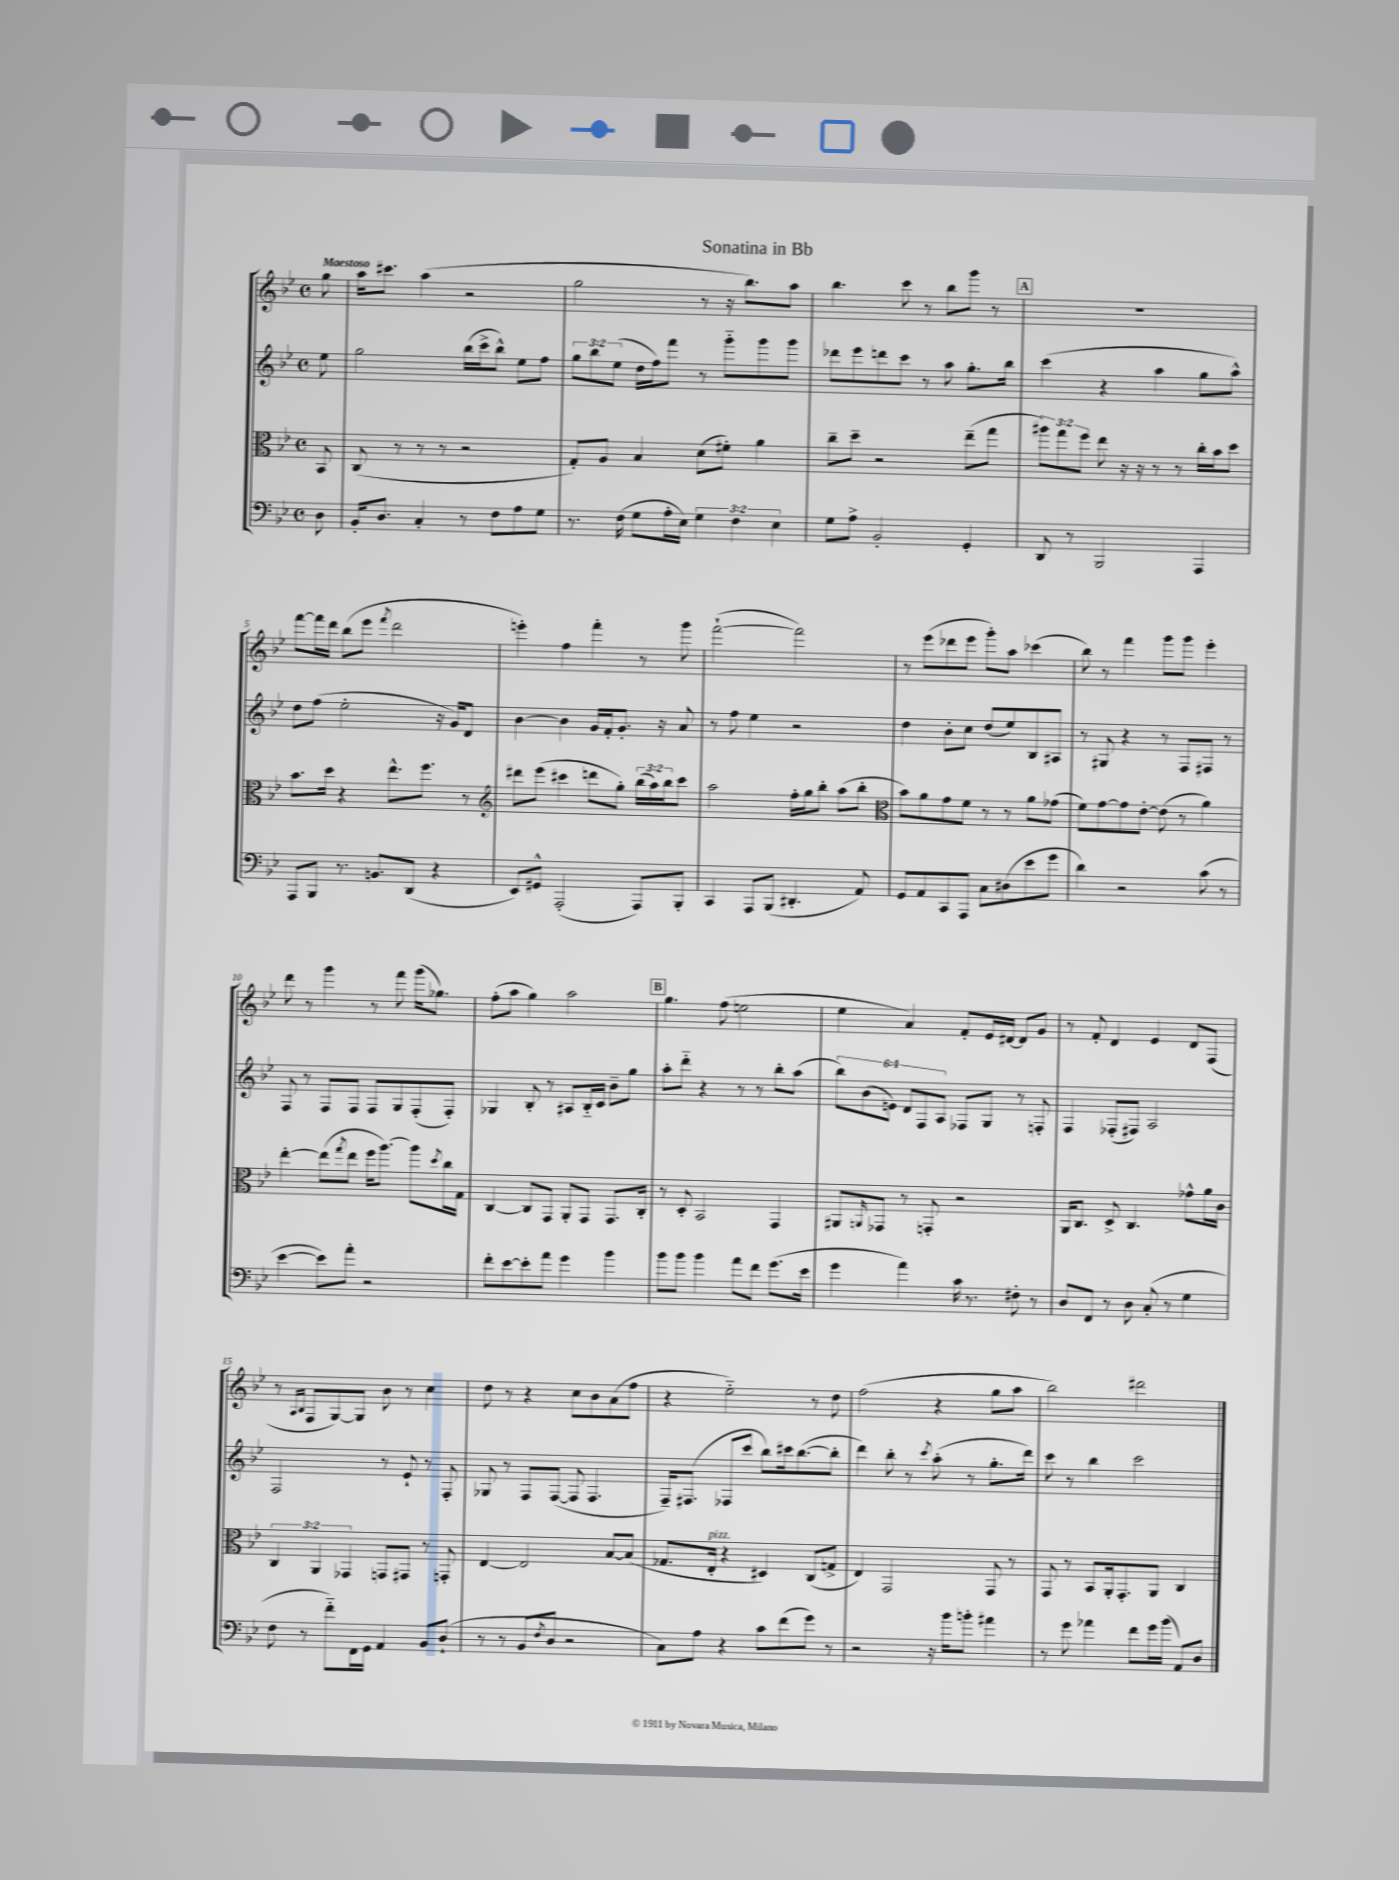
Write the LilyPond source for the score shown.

\header { title = "Sonatina in Bb" }
<<
\new StaffGroup <<
\new Staff = "s0" {
    \clef treble \key bes \major \defaultTimeSignature \time 4/4 \partial 8 \tempo "Maestoso"
    g''8 |
    a''16 cis'''8. a''4( r2 |
    g''2 r8 r16 bes''8.) a''8 |
    bes''4. c'''8 r8 bes''8 g'''8 r8 |
    \mark \markup { \box "A" } R1 |
    f'''8~ f'''16 d'''16 bes''8( ees'''8 \acciaccatura { f'''8 } d'''2 |
    e'''4-.) f''4 f'''4-. r8 g'''8 |
    f'''2~-!( f'''2) |
    r8 ees'''8( des'''8 ees'''8 g'''8-.) a''8 ces'''4( |
    bes''8) r8 f'''4 g'''8 g'''8 ees'''4-. |
    d'''8 r8 g'''4 r8 f'''8 g'''16( ges''8.) |
    f''8-.( a''8 g''4) a''2 |
    \mark \markup { \box "B" } g''4. f''8( e''2 |
    ees''4 a'4) f'8-. ees'16 dis'16~ dis'8 g'8 |
    r8 f'8-. d'4 ees'4 d'8 f8( |
    r8 \grace { a16 bes16 } f8 g8~) g8 bes'8 r8 c''4 |
    d''8 r8 r4 c''8 bes'8 a'8( f''8 |
    r4 ees''2-_) r8 d''8 |
    f''2( r4 g''8 a''8 |
    bes''2) dis'''2 \bar "|." |
}
\new Staff = "s1" {
    \clef treble \key bes \major \defaultTimeSignature \time 4/4 \override Staff.TupletNumber.text = #tuplet-number::calc-fraction-text \partial 8
    ees''8 |
    g''2 bes''16( c'''16-> bes''8-^) ees''8 f''8 |
    \tuplet 3/2 { g''8 bes''8 ees''8( } d''16 f''16) f'''8 r8 g'''8-_ g'''8 g'''8 |
    des'''8 ees'''8 d'''8 c'''8 r8 a''8 g''8.-. bes''16 |
    \mark \markup { \box "A" } c'''4( r4 a''4 g''8 a''8-^) |
    d''8 f''8( ees''2-. r16 g'16) d'8 |
    bes'4~ bes'4 g'16 f'16-. g'8.-. r16 a'8 |
    r8 f''8 ees''4 r2 |
    d''4 bes'8-. c''8 d''8( ees''8) bes8 ais8 |
    r8 gis8 r4 r8 f8 fis8 r8 |
    f8 r8 f8 f8 f8 g8 f8-.( f8-.) |
    ges4 bes8-. r8 ais8 bes16-_ c'16 bes'8-- g''8 |
    \mark \markup { \box "B" } a''8-. d'''8-_ r4 r8 r8 bes''8-. a''8( |
    \tuplet 6/4 { bes''8) bes'8( e'8) d'8 f8 a8 } fes8 g8 r8 f8-. |
    f4 fes8-.( fis8) a2 |
    f2 r8 ees'8-! r8 f8-. |
    ges8 r8 f8 f8~( f8 f4. |
    f16--) fis8.( fes8 c'''8 bes''8) cis'''16 bes''8.~( bes''8-. |
    d'''4) bes''8-. r8 \acciaccatura { c'''8 } a''8-.( r8 g''8.-. d'''16) |
    c'''8 r8 bes''4 c'''2 \bar "|." |
}
\new Staff = "s2" {
    \clef alto \key bes \major \defaultTimeSignature \time 4/4 \override Staff.TupletNumber.text = #tuplet-number::calc-fraction-text \partial 8
    bes,8 |
    c8( r8 r8 r8 r2 |
    g8-.) a8 bes4 d'8( fis'8-.) a'4 |
    c''8-- d''8-- r2 ees''8--( g''8 |
    \mark \markup { \box "A" } \tuplet 3/2 { ais''8) g''8 f''8 } ees''8 r16 r16 r8 r8 c''16-. bes'16 d''8 |
    bes'8. d''16 r4 ees''8.-^ f''8. r8 |
    \clef treble dis'''8 ees'''8( cis'''4 d'''8 g''8-.) \tuplet 3/2 { bes''16( a''16) bes''16 } cis'''8 |
    a''2 f''16-. g''16 bes''8-. a''8( bes''8-. |
    \clef alto bes'8) a'8 g'8 f'8 r8 r8 a'8 ges'8( |
    f'8) g'8~ g'8 ees'8~-. ees'8( r8 a'4) |
    ees''4~-. ees''8( \acciaccatura { g''8 } ees''8 f''16 a''8.~) a''8 \acciaccatura { d''8 } c''16 g16 |
    c4~ c8 g,8 a,8-. g,8 g,8. c16-. |
    \mark \markup { \box "B" } r8 d8-. bes,2 g,4 |
    ais,8 \grace { a,16 } ges,8 r8 g,8-. r2 |
    a,16 c8. d8-> c4. ges'8-^ a'16 c'16 |
    \tuplet 3/2 { c4 a,4 ges,4 } g,8 gis,8 r8 g,8-. |
    ees4~ ees2 bes8~ bes8( |
    ges8. ees16-.^\markup { \italic "pizz." } r4 dis4) c8( g8-> |
    ees4) g,2 g,8 r8 |
    g,8 r8 bes,8 a,16-. g,8.-. a,8 c4 \bar "|." |
}
\new Staff = "s3" {
    \clef bass \key bes \major \defaultTimeSignature \time 4/4 \override Staff.TupletNumber.text = #tuplet-number::calc-fraction-text \partial 8
    d8 |
    bes,16-. d8. c4-. r8 f8 a8 g8 |
    r8. f16( g8 a16-. ees16) \tuplet 3/2 { g4 f4 ees4 } |
    g8 a8-> bes,2-. g,4-. |
    \mark \markup { \box "A" } d,8 r8 bes,,2 a,,4 |
    a,,8 bes,,8 r8. b,8. d,8( r4 |
    ees,8) gis,8-^ a,,2-.( a,,8) bes,,8-. |
    c,4 a,,8 bes,,8( dis,4.-. a,8) |
    g,8 a,8 c,8 a,,8 c8 dis8( ees'8 g'8 |
    d'4) r2 c'8( r8 |
    ees'4~ ees'8) a'8-. r2 |
    f'8-. ees'8~ ees'8-. a'8 g'4 bes'4 |
    \mark \markup { \box "B" } bes'8 bes'8 bes'4 a'8 f'8 g'8.( ees'16 |
    g'4 a'4) c'16 r8. fis8-. r8 |
    d8 f,8 r8 d8 c8-.( r8 g4 |
    f8 r8 f'8-_) f,16 g,16 a,4 bes,8 d8-!( |
    r8 r8 bes,8 \acciaccatura { f8 } d8 r2 |
    c8) a8 r4 c'8 f'8( g'8) r8 |
    r2 r16 bes'16 b'8-. ais'4 |
    r8 g'8 aes'4 f'8 g'16 bes'16( a,8) d8 \bar "|." |
}
>>
>>
